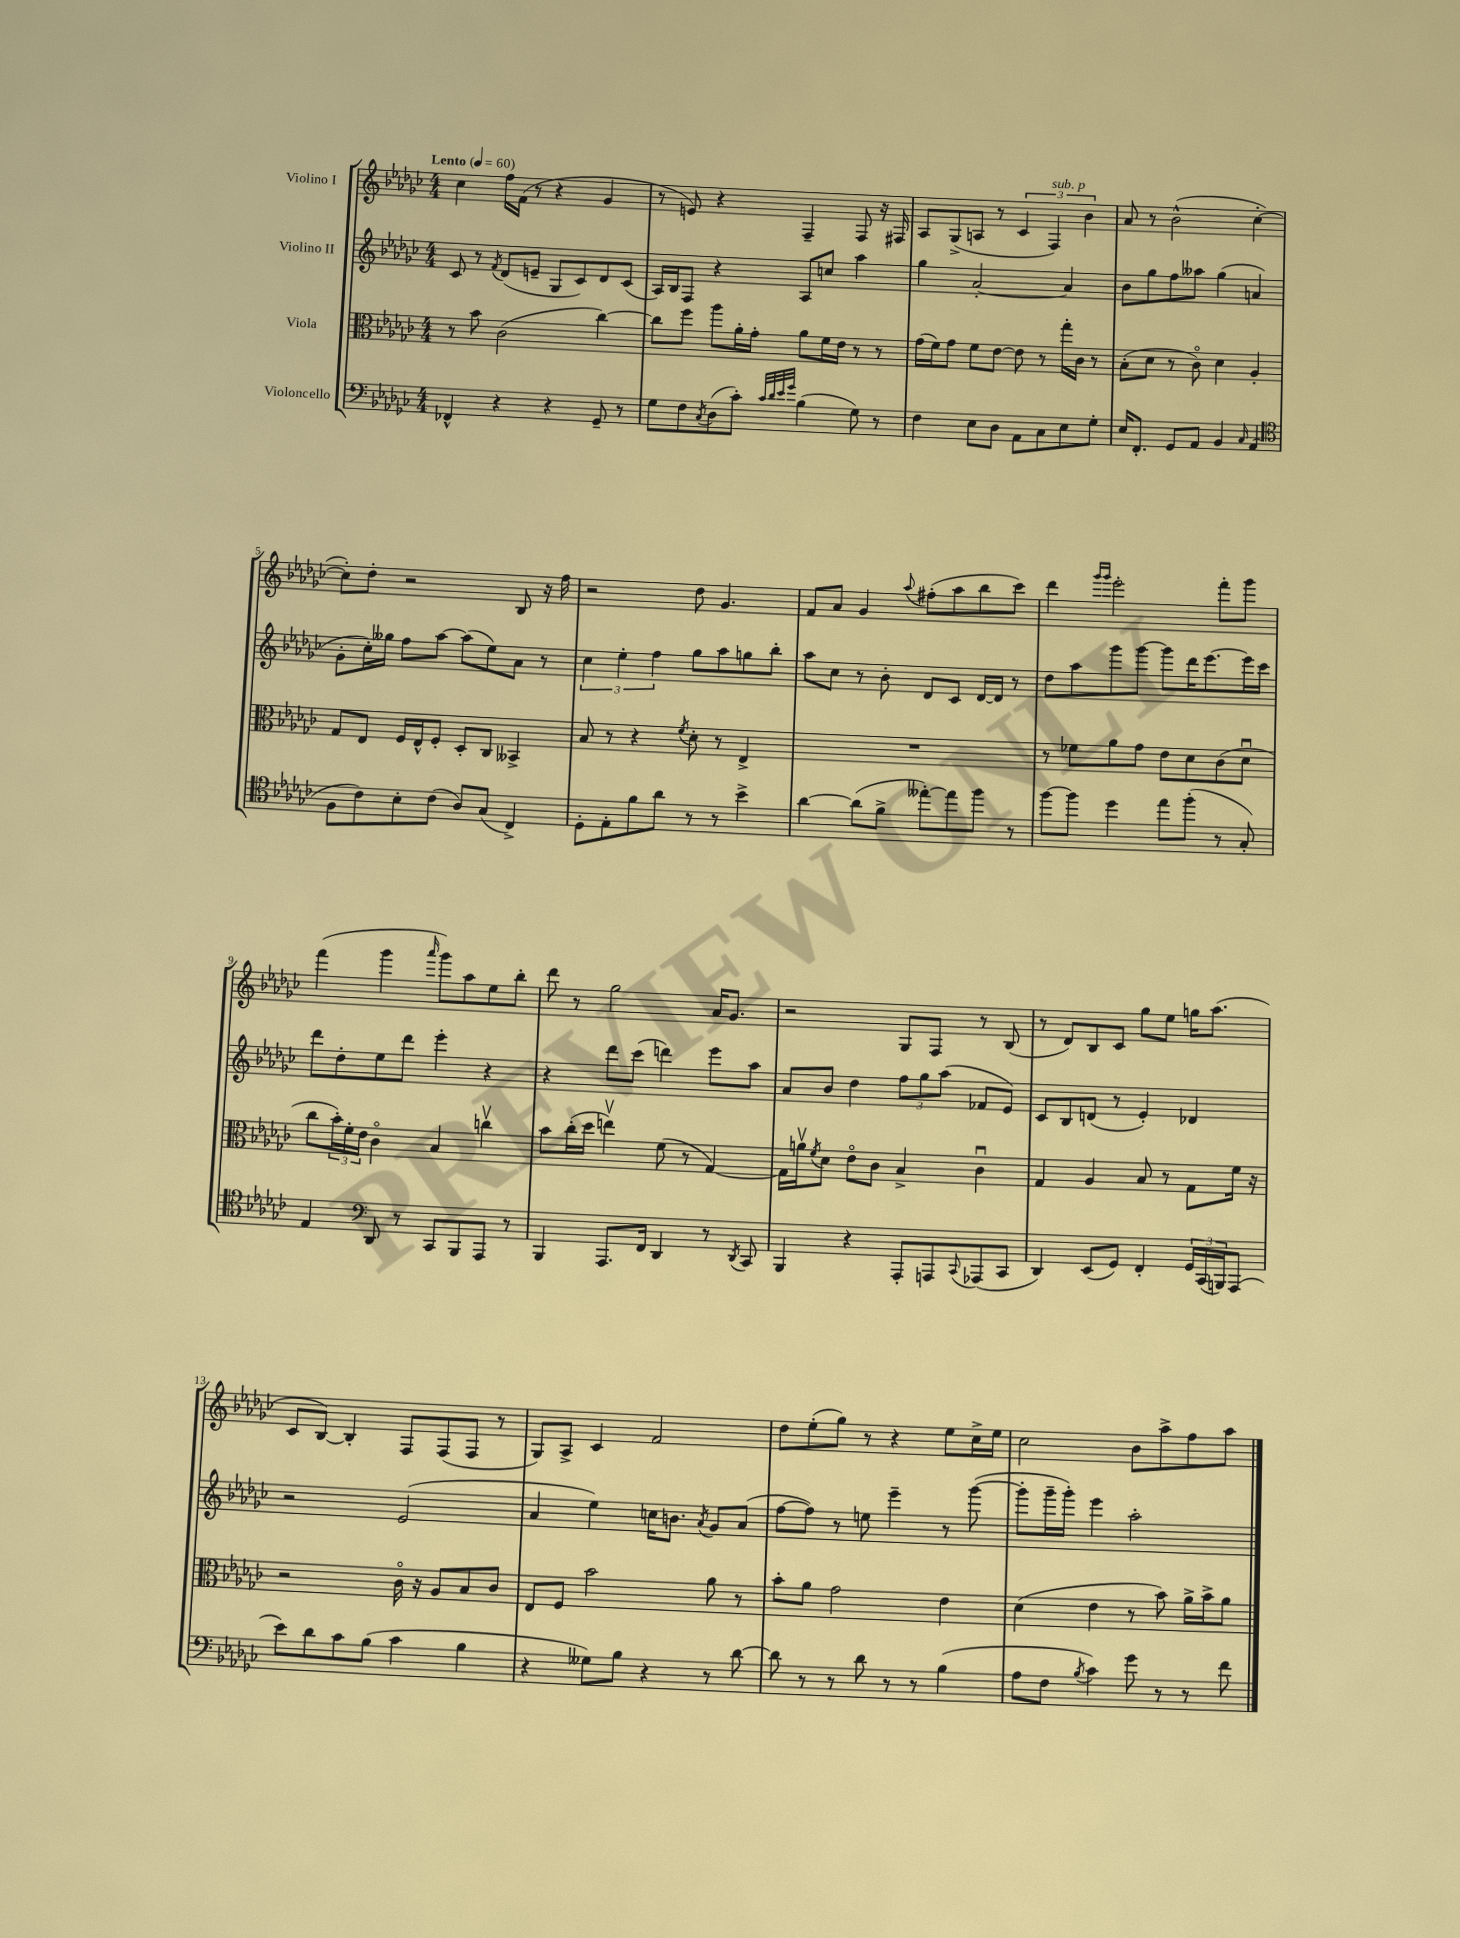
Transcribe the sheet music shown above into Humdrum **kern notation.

**kern	**kern	**kern	**kern
*part4	*part3	*part2	*part1
*staff4	*staff3	*staff2	*staff1
*I"Violoncello	*I"Viola	*I"Violino II	*I"Violino I
*clefF4	*clefC3	*clefG2	*clefG2
*k[b-e-a-d-g-c-]	*k[b-e-a-d-g-c-]	*k[b-e-a-d-g-c-]	*k[b-e-a-d-g-c-]
*M4/4	*M4/4	*M4/4	*M4/4
*MM60	*MM60	*MM60	*MM60
=1	=1	=1	=1
!	!	!	!LO:TX:a:B:t=Lento
4FF-X^^/	8r	8c-/	4cc-\
.	8b-\	8r	.
.	.	8qf/	.
4r	(2c-\	(8d-/L	16ff\LL
.	.	.	(16f\JJ
.	.	8en~/J	8r
4r	.	8G-/L	4r
.	.	8c-/)	.
8GG-~/	[4cc-\)	8d-/	4g-/
8r	.	(8c-/J	.
=2	=2	=2	=2
8G-\L	8cc-\L]	16A-/LL)	8r
.	.	16B-/J	.
8F\	8ff\J	8F/J	8en/)
8qC-/	.	.	.
(8D-\	8aa-\L	4r	4r
8c-'\J)	16a-'\L	.	.
.	16g-'\JJ	.	.
32qqc-/LLL	.	.	.
32qqd-/	.	.	.
32qqe-/	.	.	.
32qqg-/JJJ	.	.	.
(4B-\	8a-\L	8A-/L	4F~/
.	16f\L	8ccn/J	.
.	16e-\JJ	.	.
8G-\)	8r	4aa-\	8F/
8r	8r	.	16r
.	.	.	16F#X/
=3	=3	=3	=3
4F\	(16g-\LL	4gg-\	8A-/L
.	16f\J)	.	.
.	8g-\J	.	(8G-^/
8E-\L	8f\L	[2a-'/	8An/J
8D-\J	[8e-\J	.	8r
8AA-\L	8e-\]	.	6c-/
8C-\	8r	.	.
!	!	!	!LO:TX:a:i:t=sub. p
.	.	.	6F/)
8E-\	16gg-'\LL	4a-/]	.
.	16c-\JJ	.	.
.	.	.	6b-\
8G-'\J	8r	.	.
=4	=4	=4	=4
16E-/KL	(8B-'\L	8b-\L	8a-/
8.FF'/J	.	.	.
.	8d-\J	8gg-\	8r
8GG-/L	8r	8ff\	(2b-^^\
8AA-/J	8c-\)	8aa--X\J	.
4BB-/	4d-\	(4gg-\	.
16qqC-/	.	.	.
(4AA-/	4A-'/	4an/	[4cc-'\
!!LO:LB:g=z
=5	=5	=5	=5
*clefC4	*	*	*
8F\L	8G-/L	8g-'\L	8cc-'\L])
8c-\)	8E-/J	16cc-'\L)	8dd-'\J
.	.	16gg--X\JJ	.
8B-'\	16F/LL	8ff\L	2r
.	16E-^^/J	.	.
(8c-\J	8F'/J	[8aa-\J	.
8A-/L)	8D-'/L	(8aa-\L]	.
(8G-/J	8C-/J	8ee-\)	.
4C-^/)	4BB--X^/	8a-\J	8B-/
.	.	8r	16r
.	.	.	16ff\
=6	=6	=6	=6
8D-'\L	8B-/	6cc-\	2r
8E-'\	8r	.	.
.	.	6ee-'\	.
8f\	4r	.	.
.	.	6ff\	.
8a-\J	.	.	.
.	8qf/	.	.
8r	8d-'\	8gg-\L	8dd-\
8r	8r	8aa-\	4.g-/
4b-^\	4E-^/	8ggn\	.
.	.	8bb-'\J	.
=7	=7	=7	=7
[4a-\	1r	8aa-\L	8f/L
.	.	8cc-\J	8a-/J
(8a-\L]	.	8r	4g-/
8f^\J	.	8b-'\	.
.	.	.	8qqaa-/
[8ee--X'\L)	.	8d-/L	(8ff#X'\L
8ee--\]	.	8c-/J	8aa-\
8ff\J	.	[16d-/LL	8bb-\
.	.	16d-/JJ]	.
8r	.	8r	8ccc-\J)
=8	=8	=8	=8
[8ff\L	8r	8dd-\L	4ddd-\
8ff\J]	8f-X\L	8aa-\	.
.	.	.	16qqggg-/LL
.	.	.	16qqggg-/JJ
4dd-\	8a-\	8ggg-\	2eee-'\
.	8g-\J	[8ggg-\J	.
8ee-\L	8e-\L	8ggg-\L]	.
(8ff'\J	8d-\	16ddd-\K	.
.	.	[8.eee-\	.
8r	(8c-\	.	8fff'\L
8G-'/)	8d-u\J	16eee-\L]	8ggg-\J
.	.	16ccc-\JJ	.
!!LO:LB:g=z
=9	=9	=9	=9
4E-/	8cc-\L	8ddd-\L	(4fff\
.	24b-'\L)	8dd-'\	.
.	24f'\	.	.
.	24e-\JJ	.	.
*clefF4	*	*	*
8DD-/	4c-\	8ee-\	4ggg-\
8r	.	8ddd-\J	.
.	.	.	16qqaaa-/
8CC-/L	4B-/	4eee-'\	8ggg-\L)
8BBB-/	.	.	8aa-\
8AAA-/J	4ccnv\	4r	8ee-\
8r	.	.	8bb-'\J
=10	=10	=10	=10
4BBB-/	8b-\L	4r	8ddd-\
.	(16cc-'\L	.	8r
.	16dd-\JJ	.	.
8.AAA-/L	4eenv\)	8ddd-\L	2gg-\
.	.	(8ccc-\J	.
16FF/Jk	.	.	.
4DD-/	(8f\	4dddn\)	.
.	8r	.	.
8r	[4G-/)	8eee-\L	16a-/KL
.	.	.	8.g-/J
8qDD-/	.	.	.
8CC-/	.	8aa-\J	.
=11	=11	=11	=11
4BBB-/	16G-\LL]	8a-/L	2r
.	16anv\J	.	.
.	8qf/	.	.
.	8d-\J	8b-/J	.
4r	8e-\L	4dd-\	.
.	8c-\J	.	.
8AAA-'/L	4B-^/	12ff\L	8G-/L
.	.	12gg-\	.
8AAAn/	.	.	8F/J
.	.	(12aa-\J	.
8qqCC-/	.	.	.
(8AAA-X/	4c-u\	8f-X/L	8r
8CC-/J	.	8e-/J)	(8B-/
=12	=12	=12	=12
4DD-/)	4G-/	8c-/L	8r
.	.	8B-/	8d-/L)
(8EE-/L	4A-/	(8dn/J	8B-/
8GG-/J)	.	8r	8c-/J
4FF'/	8B-/	4e-'/)	8gg-\L
.	8r	.	8ee-\J
24GG-/LL	8G-\L	4d-X/	16ggn\KL
(24CC-/	.	.	.
.	.	.	(8.aa-\J
24BBBn/J)	.	.	.
(8AAA-/J	16f\Jk	.	.
.	16r	.	.
!!LO:LB:g=z
=13	=13	=13	=13
8e-\L)	2r	2r	8c-/L
8d-\	.	.	[8B-/J)
8c-\	.	.	4B-'/]
(8B-\J	.	.	.
4c-\	16c-\	(2e-/	8F/L
.	16r	.	.
.	8A-/L	.	(8F/
4B-\	8B-/	.	8F/J
.	8c-/J	.	8r
=14	=14	=14	=14
4r	8E-/L	4a-/	8G-/L)
.	8F/J	.	8A-^/J
8G--X\L)	2b-\	4ee-\)	4c-/
8B-\J	.	.	.
4r	.	16ccn\KL	2f/
.	.	8.bn\J	.
.	.	8qa-/	.
8r	8a-\	8g-/L	.
[8d-\	8r	(8a-/J	.
=15	=15	=15	=15
8d-\]	8b-'\L	[8ff\L	8dd-\L
8r	8a-\J	8ff\J])	(8ee-'\
8r	2g-\	8r	8gg-\J)
8d-\	.	8een\	8r
8r	.	4eee-~\	4r
8r	.	.	.
(4B-\	4e-\	8r	8ee-\L
.	.	([8ggg-\	16cc-^\L
.	.	.	16ee-\JJ
=16	=16	=16	=16
8A-\L	(4d-\	8ggg-'\L]	2cc-\
8F\J	.	16ggg-~\L	.
.	.	16ggg-'\JJ)	.
8qB-/	.	.	.
4c-\)	4e-\	4eee-\	.
8g-\	8r	2aa-'\	8b-\L
8r	8b-\)	.	8aa-^\
8r	16a-^\LL	.	8ff\
.	16b-^\J	.	.
8f\	8a-\J	.	8aa-\J
==	==	==	==
*-	*-	*-	*-
